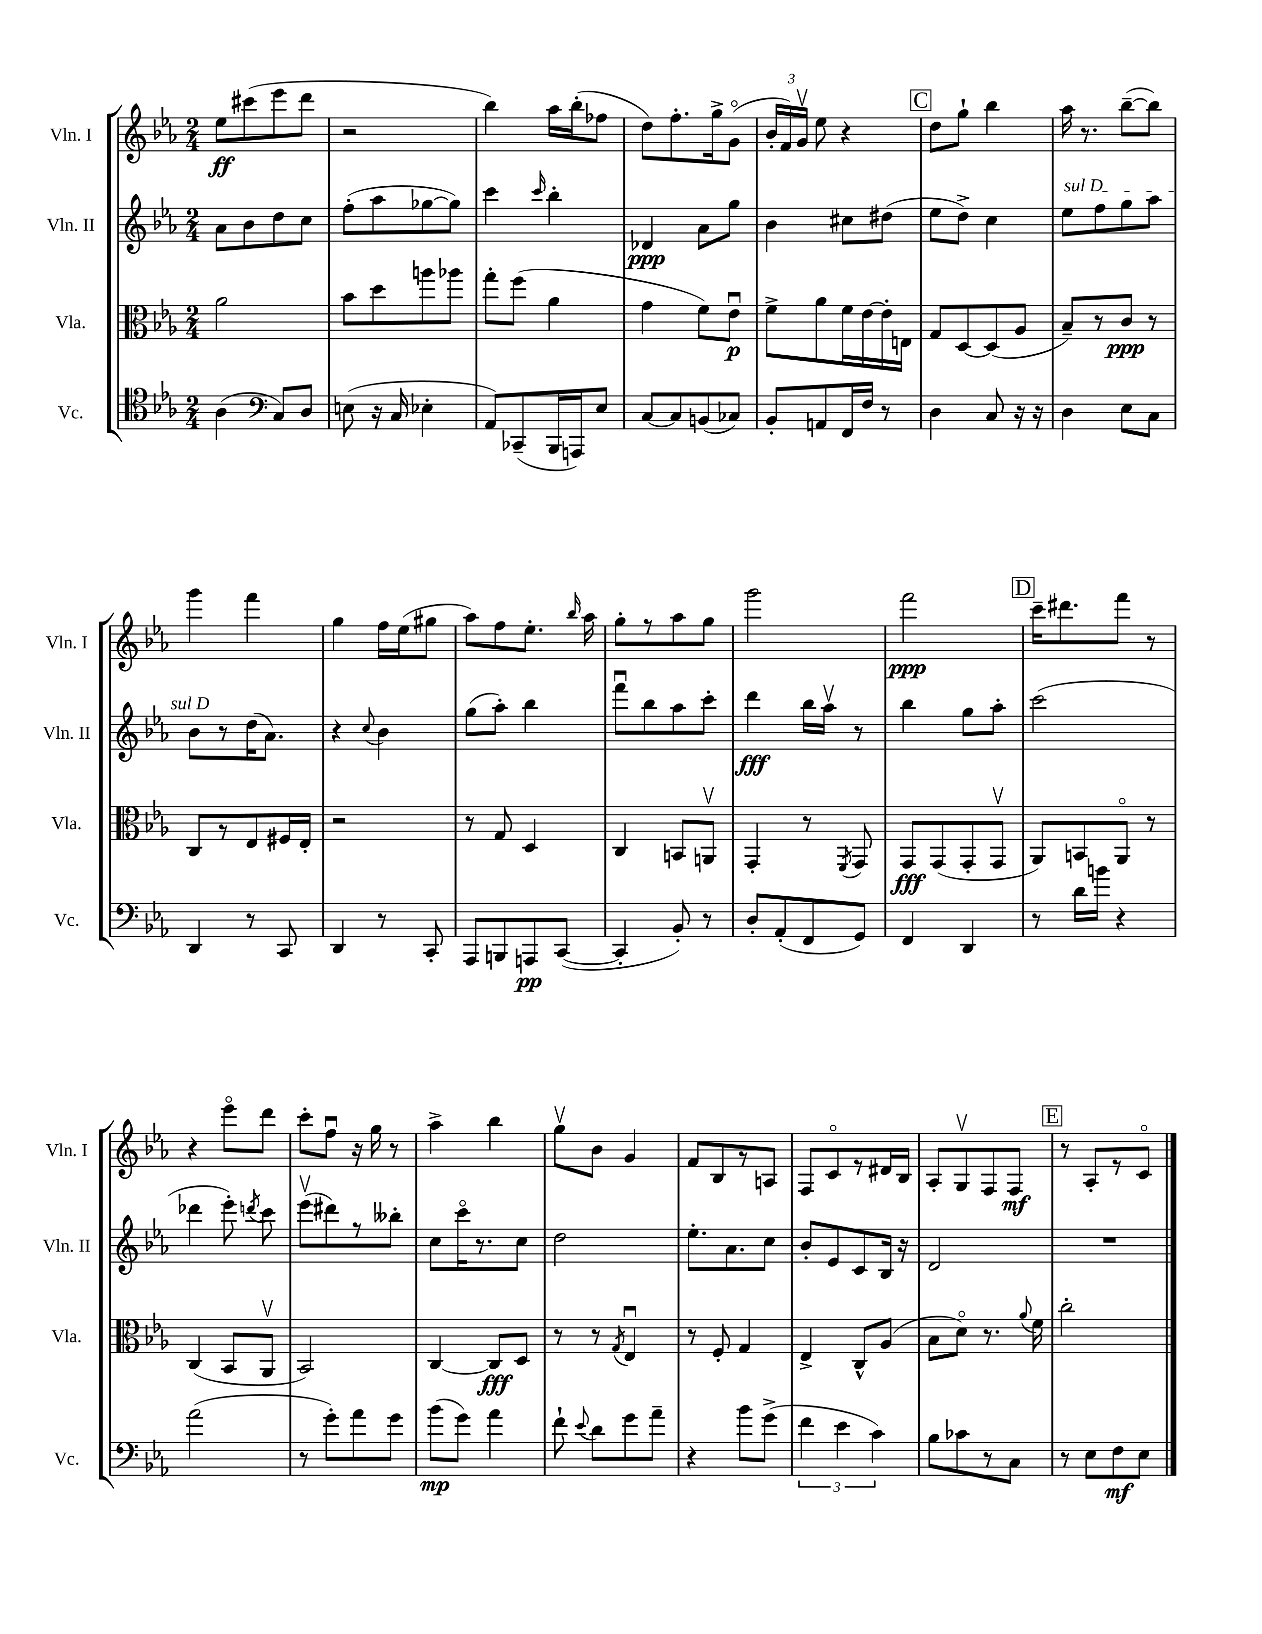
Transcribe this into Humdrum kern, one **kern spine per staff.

**kern	**dynam	**kern	**dynam	**kern	**dynam	**kern	**dynam
*part4	*part4	*part3	*part3	*part2	*part2	*part1	*part1
*staff4	*staff4	*staff3	*staff3	*staff2	*staff2	*staff1	*staff1
*I"Vc.	*	*I"Vla.	*	*I"Vln. II	*	*I"Vln. I	*
*I'Vc.	*	*I'Vla.	*	*I'Vln. II	*	*I'Vln. I	*
*clefC4	*	*clefC3	*	*clefG2	*	*clefG2	*
*k[b-e-a-]	*	*k[b-e-a-]	*	*k[b-e-a-]	*	*k[b-e-a-]	*
*M2/4	*	*M2/4	*	*M2/4	*	*M2/4	*
=24	=24	=24	=24	=24	=24	=24	=24
(4A-\	.	2a-\	.	8a-\L	.	8ee-\L	ff
.	.	.	.	8b-\	.	(8ccc#X\	.
*clefF4	*	*	*	*	*	*	*
8C/L)	.	.	.	8dd\	.	8eee-\	.
8D/J	.	.	.	8cc\J	.	8ddd\J	.
=25	=25	=25	=25	=25	=25	=25	=25
(8En\	.	8b-\L	.	(8ff'\L	.	2r	.
16r	.	8dd\	.	8aa-\	.	.	.
16C/	.	.	.	.	.	.	.
4E-X'\	.	8aan\	.	[8gg-X\	.	.	.
.	.	8aa-X\J	.	8gg-\J])	.	.	.
=26	=26	=26	=26	=26	=26	=26	=26
8AA-/L)	.	8gg'\L	.	4ccc\	.	4bb-\)	.
(8CC-X~/	.	(8ff\J	.	.	.	.	.
.	.	.	.	16qqccc/	.	.	.
16BBB-/L	.	4a-\	.	4bb-'\	.	16aa-\LL	.
16AAAn/J)	.	.	.	.	.	(16bb-'\J	.
8E-/J	.	.	.	.	.	8ff-X\J	.
=27	=27	=27	=27	=27	=27	=27	=27
[8C/L	.	4g\	.	4d-X/	ppp	8dd\L)	.
8C/]	.	.	.	.	.	8.ff'\	.
(8BBn/	.	8f\L)	.	8a-\L	.	.	.
.	.	.	.	.	.	16gg^\k	.
8C-X/J)	.	8e-u\J	p	8gg\J	.	(8g\J	.
=28	=28	=28	=28	=28	=28	=28	=28
8BB-'/L	.	8f^\L	.	4b-\	.	24b-'/LL	.
.	.	.	.	.	.	24f/)	.
.	.	.	.	.	.	24gv/JJ	.
8AAn/	.	8a-\	.	.	.	8ee-\	.
16FF/L	.	16f\L	.	8cc#X\L	.	4r	.
16F/JJ	.	[16e-\	.	.	.	.	.
8r	.	16e-'\]	.	(8dd#X\J	.	.	.
.	.	16En\JJ	.	.	.	.	.
!!LO:REH:place=s1:t=C
=29	=29	=29	=29	=29	=29	=29	=29
4D\	.	8G/L	.	8ee-\L	.	8dd\L	.
.	.	[8D/	.	8dd^\J)	.	8gg`\J	.
8C/	.	(8D/]	.	4cc\	.	4bb-\	.
16r	.	8A-/J	.	.	.	.	.
16r	.	.	.	.	.	.	.
=30	=30	=30	=30	=30	=30	=30	=30
!	!	!	!	!LO:TX:a:i:t=sul D	!	!	!
4D\	.	8B-~/L)	.	8ee-\L	.	16aa-\	.
.	.	.	.	.	.	8.r	.
.	.	8r	.	8ff\	.	.	.
8E-\L	.	8c/J	ppp	8gg\	.	([8bb-~\L	.
8C\J	.	8r	.	8aa-\J	.	8bb-\J])	.
!!LO:LB:g=z
=31	=31	=31	=31	=31	=31	=31	=31
4DD/	.	8C/L	.	8b-\L	.	4ggg\	.
.	.	8r	.	8r	.	.	.
8r	.	8E-/	.	(16dd\K	.	4fff\	.
.	.	.	.	8.a-\J)	.	.	.
8CC/	.	16F#X/L	.	.	.	.	.
.	.	16E-'/JJ	.	.	.	.	.
=32	=32	=32	=32	=32	=32	=32	=32
4DD/	.	2r	.	4r	.	4gg\	.
.	.	.	.	8qqcc/	.	.	.
8r	.	.	.	4b-\	.	16ff\LL	.
.	.	.	.	.	.	(16ee-\J	.
8CC'/	.	.	.	.	.	8gg#X\J	.
=33	=33	=33	=33	=33	=33	=33	=33
8AAA-/L	.	8r	.	(8gg\L	.	8aa-\L)	.
8BBBn/	.	8G/	.	8aa-'\J)	.	8ff\	.
8AAAn/	pp	4D/	.	4bb-\	.	8.ee-'\J	.
([8CC/J	.	.	.	.	.	.	.
.	.	.	.	.	.	16qqbb-/	.
.	.	.	.	.	.	16aa-\	.
=34	=34	=34	=34	=34	=34	=34	=34
4CC'/]	.	4C/	.	8fffu\L	.	8gg'\L	.
.	.	.	.	8bb-\	.	8r	.
8BB-'/)	.	8BBn/L	.	8aa-\	.	8aa-\	.
8r	.	8AAnv/J	.	8ccc'\J	.	8gg\J	.
=35	=35	=35	=35	=35	=35	=35	=35
8D'/L	.	4GG'/	.	4ddd\	fff	2ggg\	.
(8AA-'/	.	.	.	.	.	.	.
8FF/	.	8r	.	16bb-\LL	.	.	.
.	.	.	.	16aa-v\JJ	.	.	.
.	.	8qFF/	.	.	.	.	.
8GG/J)	.	8GG/	.	8r	.	.	.
=36	=36	=36	=36	=36	=36	=36	=36
4FF/	.	8GG/L	fff	4bb-\	.	2fff\	ppp
.	.	(8GG/	.	.	.	.	.
4DD/	.	8GG'/	.	8gg\L	.	.	.
.	.	8GGv/J	.	8aa-'\J	.	.	.
!!LO:REH:place=s1:t=D
=37	=37	=37	=37	=37	=37	=37	=37
8r	.	8AA-/L)	.	(2ccc\	.	16ccc~\KL	.
.	.	.	.	.	.	8.ddd#X\	.
16d\LL	.	8BBn/	.	.	.	.	.
16bn\JJ	.	.	.	.	.	.	.
4r	.	8AA-/J	.	.	.	8fff\J	.
.	.	8r	.	.	.	8r	.
!!LO:LB:g=z
=38	=38	=38	=38	=38	=38	=38	=38
(2a-\	.	(4C/	.	4ddd-X\	.	4r	.
.	.	8BB-/L	.	8eee-'\)	.	8eee-\L	.
.	.	.	.	8qdddn/	.	.	.
.	.	8AA-v/J	.	8ccc\	.	8ddd\J	.
=39	=39	=39	=39	=39	=39	=39	=39
8r	.	2BB-/)	.	(8eee-v\L	.	8ccc'\L	.
8g'\L)	.	.	.	8ddd#X\)	.	8ffu\J	.
8a-\	.	.	.	8r	.	16r	.
.	.	.	.	.	.	16gg\	.
8g\J	.	.	.	8bb--X'\J	.	8r	.
=40	=40	=40	=40	=40	=40	=40	=40
(8b-\L	mp	[4C/	.	8cc\L	.	4aa-^\	.
8g\J)	.	.	.	16ccc\K	.	.	.
.	.	.	.	8.r	.	.	.
4a-\	.	8C/L]	fff	.	.	4bb-\	.
.	.	8D/J	.	8cc\J	.	.	.
=41	=41	=41	=41	=41	=41	=41	=41
8f`\	.	8r	.	2dd\	.	8ggv\L	.
8qqe-/	.	.	.	.	.	.	.
8d\L	.	8r	.	.	.	8b-\J	.
.	.	8qG/	.	.	.	.	.
8g\	.	4E-u/	.	.	.	4g/	.
8a-~\J	.	.	.	.	.	.	.
=42	=42	=42	=42	=42	=42	=42	=42
4r	.	8r	.	8.ee-'\L	.	8f/L	.
.	.	8F'/	.	.	.	8B-/	.
.	.	.	.	8.a-\	.	.	.
8b-\L	.	4G/	.	.	.	8r	.
(8g^\J	.	.	.	8cc\J	.	8An/J	.
=43	=43	=43	=43	=43	=43	=43	=43
6f\	.	4E-^/	.	8b-'/L	.	8F/L	.
.	.	.	.	8e-/	.	8c/	.
6e-\	.	.	.	.	.	.	.
.	.	8C^^/L	.	8c/	.	8r	.
6c\)	.	.	.	.	.	.	.
.	.	(8A-/J	.	16B-/Jk	.	16d#X/L	.
.	.	.	.	16r	.	16B-/JJ	.
=44	=44	=44	=44	=44	=44	=44	=44
8B-\L	.	8B-\L	.	2d/	.	8A-'/L	.
8c-X\	.	8d\J)	.	.	.	8Gv/	.
8r	.	8.r	.	.	.	8F/	.
8C\J	.	.	.	.	.	8F/J	mf
.	.	8qqa-/	.	.	.	.	.
.	.	16f\	.	.	.	.	.
!!LO:REH:place=s1:t=E
=45	=45	=45	=45	=45	=45	=45	=45
8r	.	2cc'\	.	2r	.	8r	.
8E-\L	.	.	.	.	.	8A-'/L	.
8F\	mf	.	.	.	.	8r	.
8E-\J	.	.	.	.	.	8c/J	.
==	==	==	==	==	==	==	==
*-	*-	*-	*-	*-	*-	*-	*-
